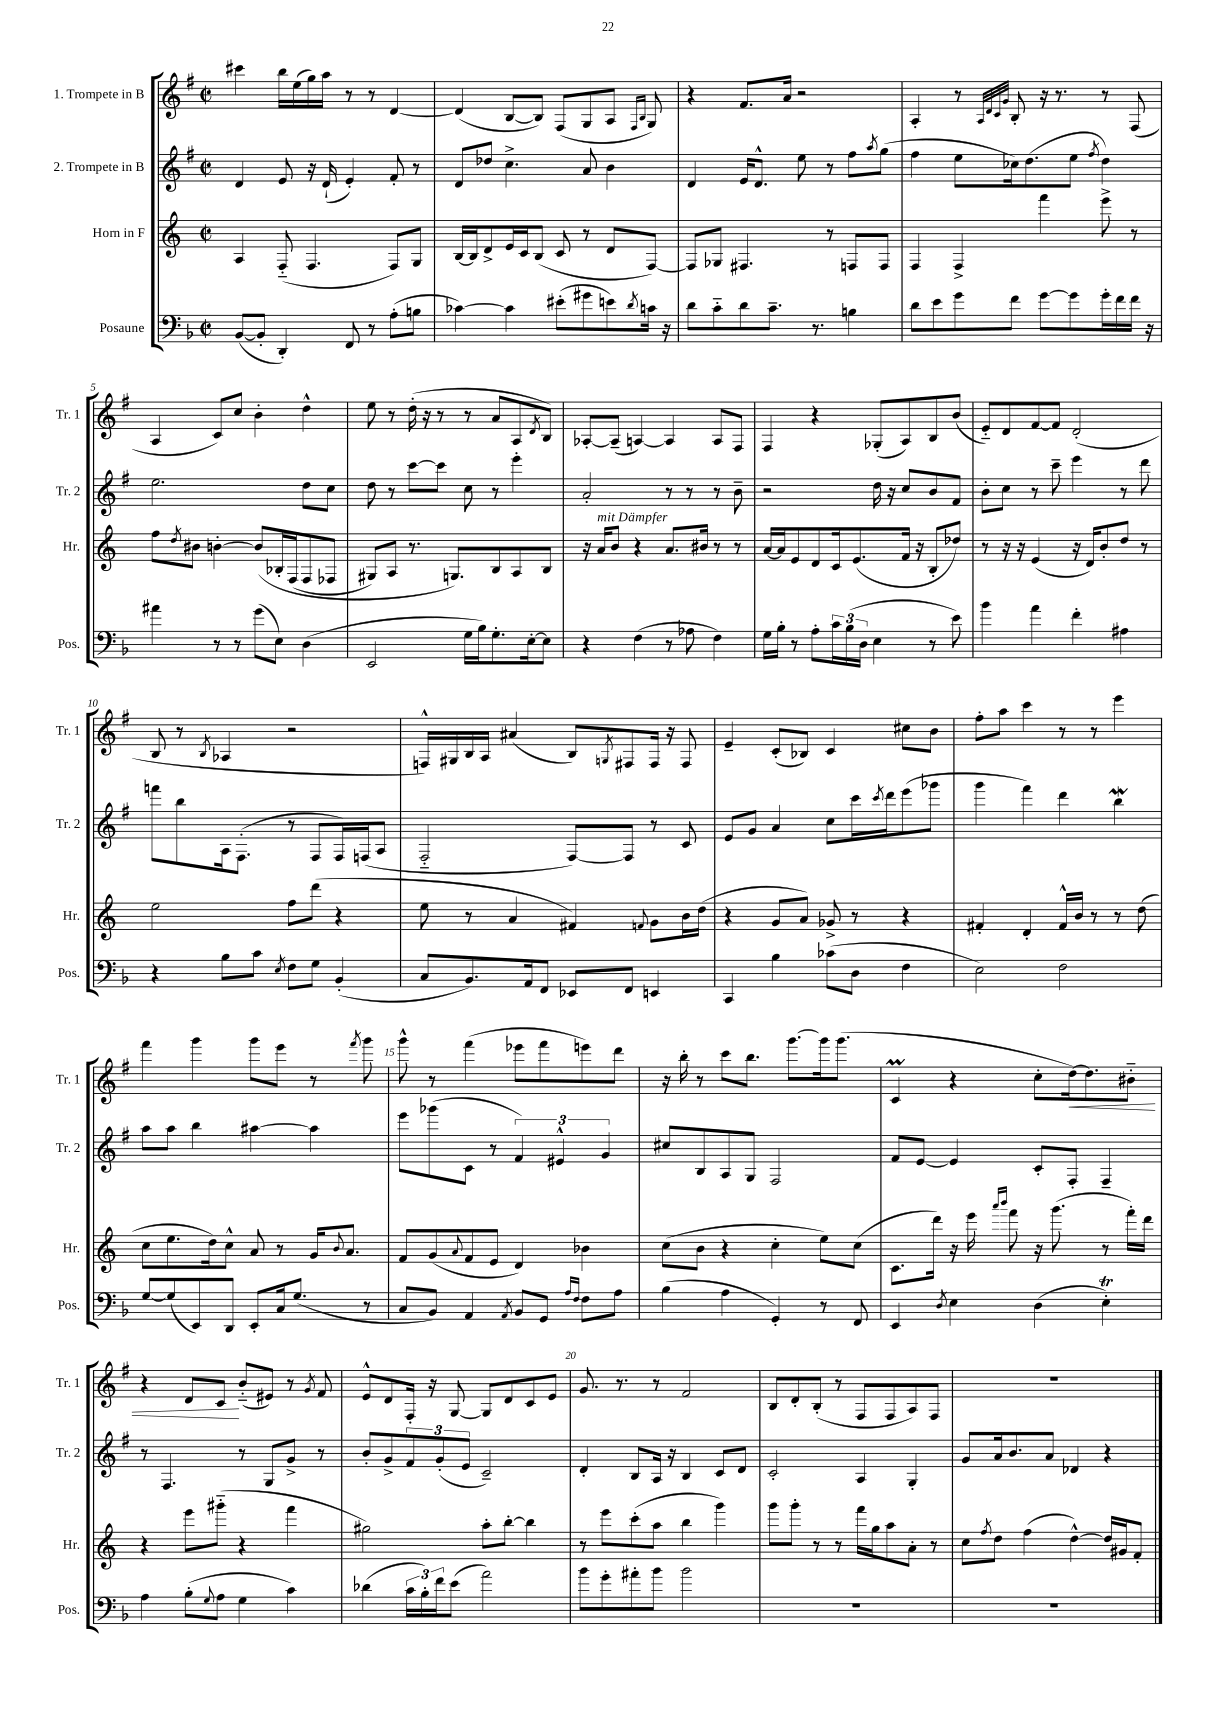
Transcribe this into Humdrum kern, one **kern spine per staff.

**kern	**kern	**kern	**kern
*staff4	*staff3	*staff2	*staff1
*clefF4	*clefG2	*clefG2	*clefG2
*k[b-]	*k[]	*k[f#]	*k[f#]
*M2/2	*M2/2	*M2/2	*M2/2
*met(c|)	*met(c|)	*met(c|)	*met(c|)
([8BB-/L	4A/	4d/	4ccc#\
8BB-'/]J	.	.	.
4DD'/)	(8F'~/	8e/	16bb\LL
.	.	.	(16ee\
.	4.F/	16r	16gg\)
.	.	(16d`/	16aa\JJ
8FF/	.	4e'/)	8r
8r	.	.	8r
(8A'\L	8F/L)	8f#'/	[4d/
8B\J	8G/J	8r	.
=	=	=	=
[4c-\)	[16B/LL	8d/L	(4d/]
.	16B/]J	.	.
.	8d^/	8dd-/J	.
4c-\]	16e/L	4.cc^\	[8B/L
.	16c/J	.	.
.	(8B/J	.	8B/]J)
(8e#'\L	8c/	.	(8F#/L
8g#\	8r	8a/	8G/
8e\)	8d/L	4b\	8A/J
.	.	.	16qqF#/LL
8qd/	.	.	16qqB/JJ
16c\Jk	[8F/J)	.	8G/)
16r	.	.	.
=	=	=	=
8d\L	8F/]L	4d/	4r
8c'~\	8G-/J	.	.
8d\	4.F#/	16e/LK	8.f#/L
.	.	8.d^^/J	.
8.c~\J	.	.	.
.	.	.	16a/Jk
.	.	8ee\	2r
8.r	.	.	.
.	8r	8r	.
4B\	8F/L	8ff#\L	.
.	.	8qaa/	.
.	8F/J	(8gg\J	.
=	=	=	=
8d\L	4F/	4ff#\	4A'/
8e\	.	.	.
8g\	4F^/	8ee\L	8r
.	.	.	32qqA/LLL
.	.	.	32qqd/
.	.	.	32qqc/
.	.	.	32qqg/JJJ
8f\J	.	16cc-\k)	8B'/
.	.	(8.dd\	.
[8g\L	4fff\	.	16r
.	.	.	8.r
8g\]	.	8ee\J	.
.	.	8qff#/	.
16g'\L	8eee^\	4dd\)	8r
16f\	.	.	.
16f\JJ	8r	.	(8F#/
16r	.	.	.
=	=	=	=
4a#\	8ff\L	2.ee\	4A/
.	8qdd/	.	.
.	8b#\J	.	.
8r	[4b'\	.	8c/L)
8r	.	.	8cc/J
(8g\L	&(8b/]L	.	4b'\
8E\J)	16B-'/L	.	.
.	(16F/J	.	.
(4D\	8F/	8dd\L	4dd^^\
.	8F-/J	8cc\J	.
=	=	=	=
2EE/	8G#/L)	8dd\	8ee\
.	8A/J	8r	8r
.	8.r	[8ccc\L	(16dd'\
.	.	.	16r
.	.	8ccc\]J	8r
.	8.G/L&)	.	.
16G\LL	.	8cc\	8r
16B-\J)	.	.	.
8.G'\	8B/	8r	8a/L
.	8A/	4eee'\	8A/
[16E'\k	.	.	.
.	.	.	8qd/
8E\]J	8B/J	.	8B/J)
=	=	=	=
4r	16r	2a'/	[8A-'/L
.	16a/LK	.	.
.	8b/J	.	(8A-~/]J
(4F\	4r	.	[4A/)
8r	8.a/L	8r	4A/]
8A-\	.	8r	.
.	16b#/Jk	.	.
4F\)	8r	8r	8A/L
.	8r	8b~\	8F#/J
=	=	=	=
16G\LL	[16a/LL	2r	4F#/
16B-'\JJ	16a/]J	.	.
8r	8e/	.	.
8A'\L	8d/	.	4r
24c\L	16c/k	.	.
(24B-\	.	.	.
.	(8.e/	.	.
24D\JJ	.	.	.
4E\	.	16dd\	(8G-'/L
.	.	16r	.
.	16f/Jk	8cc/L	8A/)
.	16r	.	.
8r	8B'/L	8b/	8B/
8e\)	8dd-/J)	8f#/J	(8b/J
=	=	=	=
4b-\	8r	8b'\L	8e'~/L)
.	16r	8cc\J	8d/
.	16r	.	.
4a\	(4e/	8r	[8f#/
.	.	8ccc~\	8f#/]J
4f'\	16r	4eee\	(2d'/
.	16d/LK)	.	.
.	8b'/	.	.
4A#\	8dd/J	8r	.
.	8r	8ddd\	.
=	=	=	=
4r	2ee\	8fff\L	8B/
.	.	8bb\	8r
.	.	.	8qB/
8B-\L	.	16A\k	4A-/
.	.	(8.F#'\J	.
8c\J	.	.	.
8qE/	.	.	.
8F\L	8ff\L	8r	2r
8G\J	(8ddd\J	8F#/L	.
(4BB-'/	4r	16F#/L)	.
.	.	(16F/J	.
.	.	8A/J	.
=	=	=	=
8C/L	8ee\	2F#'~/	16F^^/LL)
.	.	.	16G#/
8.BB-/)	8r	.	16B/
.	.	.	16A/JJ
.	4a/	.	(4a#/
16AA/k	.	.	.
8FF/J	.	.	.
8EE-/L	4f#/)	[8F#/L)	8B/L)
.	.	.	8qG/
8FF/J	.	8F#/]J	8F#/
.	8qqf/	.	.
4EE/	8g\L	8r	16F#/Jk
.	.	.	16r
.	16b\L	8c/	8F#/
.	(16dd\JJ	.	.
=	=	=	=
4CC/	4r	8e/L	4e~/
.	.	8g/J	.
4B-\	8g/L	4a/	(8c'/L
.	8a/J)	.	8B-/J)
(8c-\L	8g-^/	8cc\L	4c/
8D\J	8r	16ccc\L	.
.	.	8qccc/	.
.	.	16ddd\J	.
4F\	4r	(8eee\	8cc#\L
.	.	8ggg-\J	8b\J
=	=	=	=
2E\)	4f#'/	4ggg\	8ff#'\L
.	.	.	8aa\J
.	4d'/	4fff#\)	4ccc\
2F\	16f#^^/LL	4ddd\	8r
.	16b/JJ	.	.
.	8r	.	8r
.	8r	4bb\	4eee\
.	(8dd\	.	.
=	=	=	=
[8G/L	8cc\L	8aa\L	4fff#\
(8G/]	8.ee\	8aa\J	.
8EE/)	.	4bb\	4ggg\
.	16dd\k)	.	.
8DD/J	8cc^^\J	.	.
8EE'/L	8a/	[4aa#\	8ggg\L
16C/k	8r	.	8eee\J
(8.G/J	.	.	.
.	16g/LK	4aa#\]	8r
.	8qqb/	.	.
.	8.a/J	.	.
.	.	.	8qfff#/
8r	.	.	8ggg\
=	=	=	=
8C/L	8f/L	8eee\L	8ggg^^\
8BB-/J)	(8g/	(8ggg-\	8r
.	8qqa/	.	.
4AA/	8f/	8c\J	(4fff#\
.	8e/J	8r	.
8qAA/	.	.	.
8BB-/L	4d/)	6f#/)	8eee-\L
8GG/J	.	.	8fff#\
.	.	6e#^^/	.
16qqA/LL	.	.	.
16qqF/JJ	.	.	.
8F\L	4b-\	.	8eee\)
.	.	6g/	.
8A\J	.	.	8ddd\J
=	=	=	=
(4B-\	(8cc\L	8cc#/L	16r
.	.	.	16bb'\
.	8b\J	8B/	8r
4A\	4r	8A/	8ccc\L
.	.	8G/J	8.bb\J
4GG'/)	4cc'\	2F#/	.
.	.	.	[8.ggg\L
8r	8ee\L)	.	16ggg\]k
.	.	.	(8.ggg\J
8FF/	(8cc\J	.	.
=	=	=	=
4EE/	8.c\L	8f#/L	4c/
.	.	[8e/J	.
.	16ddd\Jk)	.	.
8qD/	.	.	.
4E\	16r	4e/]	4r
.	16eee\	.	.
.	16qqaaa/LL	.	.
.	16qqbbb/JJ	.	.
.	8fff\	.	.
(4D\	16r	8c'/L	8cc'\L
.	(8.ggg\	.	.
.	.	8F#'/J	[16dd\k)
.	.	.	8.dd\]
4E'\)	8r	4F#~/	.
.	16fff'\LL)	.	8b#'~\J
.	16ddd\JJ	.	.
=	=	=	=
4A\	4r	8r	4r
.	.	4.F#/	.
(8B-'\L	8eee\L	.	8d/L
8qqG/	.	.	.
8A\J	(8ggg#'~\J	.	8c/J
4G\	4r	8r	(8b'~/L
.	.	8G/L	8e#/J)
4c\)	4fff\	8g^/J	8r
.	.	.	8qg/
.	.	8r	8f#/
=	=	=	=
(4d-\	2gg#\)	8b'/L	8e^^/L
.	.	8g^/	8d/
24c\LL	.	12f#/	16F#'/Jk
24B-'\)	.	.	.
.	.	.	16r
24f\J	.	(12g'/	.
(8e\J	.	.	[8G/
.	.	12e/J	.
2a\)	8aa'\L	2c~/)	8G/]L
.	[8bb'\J	.	8d/
.	4bb\]	.	8c/
.	.	.	8e/J
=	=	=	=
8b-\L	8r	4d'/	8.g/
8g'\	8eee\L	.	.
.	.	.	8.r
8a#'\	(8ccc'\	8B/L	.
8b-\J	8aa\J	16A/Jk	8r
.	.	16r	.
2b-\	4bb\	4B/	2f#/
.	4ggg\)	8c/L	.
.	.	8d/J	.
=	=	=	=
1r	8ggg\L	2c'/	8B/L
.	8ggg'\J	.	8d'/
.	8r	.	(8B'/J
.	8r	.	8r
.	16fff\LL	4A/	8F#/L
.	16gg\J	.	.
.	8aa\	.	8F#/
.	8a'\J	4G'/	8A/)
.	8r	.	8F#/J
=	=	=	=
1r	8cc\L	8g/L	1r
.	8qff/	.	.
.	8dd\J	16a/k	.
.	.	8.b/	.
.	(4ff\	.	.
.	.	8a/J	.
.	[4dd^^\)	4d-/	.
.	16dd/]LL	4r	.
.	16g#/J	.	.
.	8f'/J	.	.
==	==	==	==
*-	*-	*-	*-
